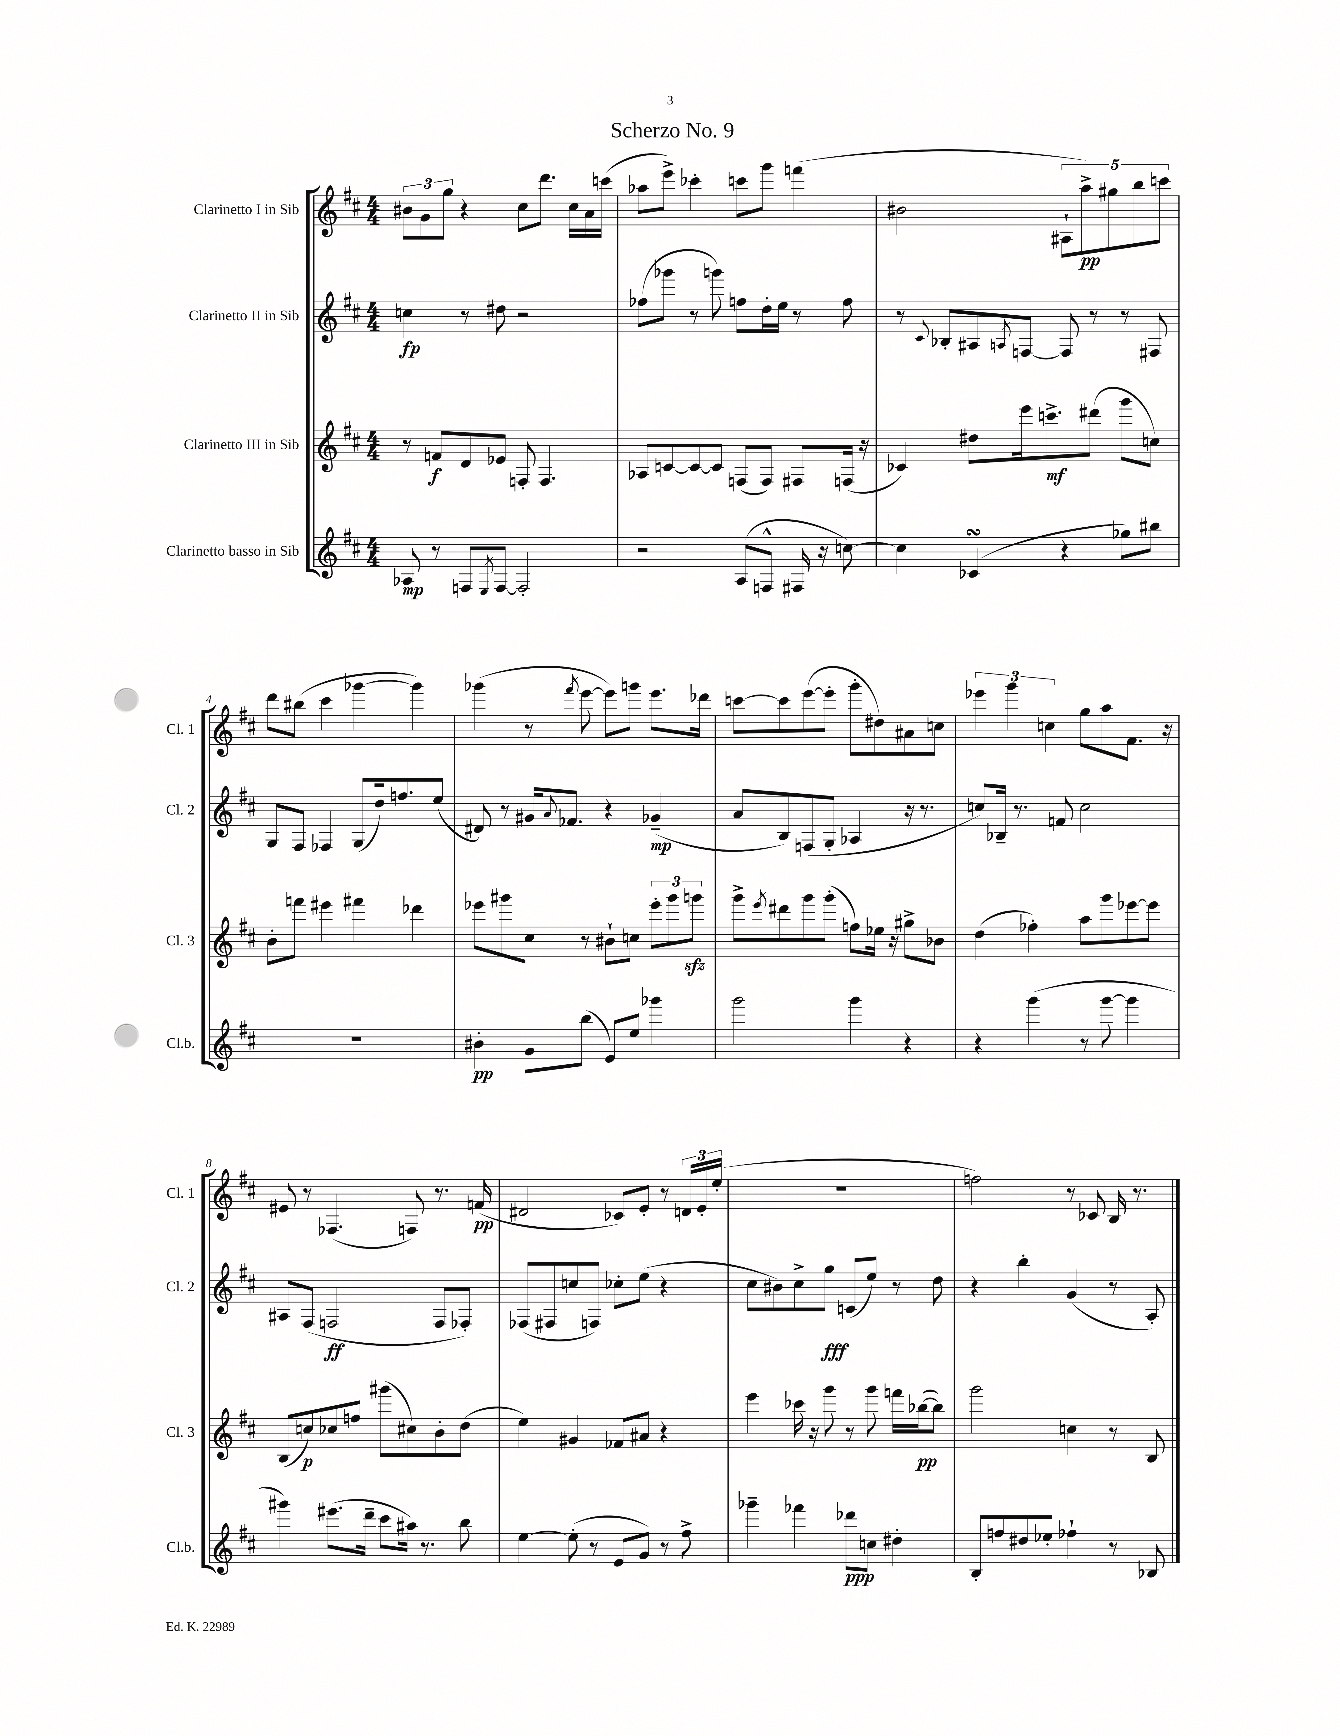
\header { title = "Scherzo No. 9" }
<<
\new StaffGroup <<
\new Staff = "s0" \with { instrumentName = "Clarinetto I in Sib" shortInstrumentName = "Cl. 1" } {
    \clef treble \key d \major \numericTimeSignature \time 4/4
    \tuplet 3/2 { bis'8 g'8 g''8 } r4 cis''8 d'''8. cis''16 a'16 c'''16( |
    aes''8 e'''8->) ces'''4-. c'''8 g'''8 f'''4( |
    bis'2 \tuplet 5/4 { ais8-! a''8->\pp) gis''8 b''8 c'''8 } |
    d'''8 bis''8( cis'''4 ges'''4~ ges'''4) |
    ges'''4( r8 \acciaccatura { fis'''8 } e'''8~ e'''8) g'''8 e'''8. des'''16 |
    c'''8~ c'''8 e'''8~( e'''8-. g'''8-. dis''8) ais'8 c''8 |
    \tuplet 3/2 { ees'''4 g'''4 c''4 } g''8 a''8 fis'8. r16 |
    eis'8 r8 fes4.( f8) r8. f'16\pp( |
    dis'2 ces'8) e'8-. r8 \tuplet 3/2 { d'16 e'16-. e''16-.( } |
    R1 |
    f''2) r8 ces'8 b16 r8. \bar "|." |
}
\new Staff = "s1" \with { instrumentName = "Clarinetto II in Sib" shortInstrumentName = "Cl. 2" } {
    \clef treble \key d \major \numericTimeSignature \time 4/4
    c''4\fp r8 dis''8 r2 |
    fes''8( ges'''8 r8 g'''8) f''8 d''16-. e''16 r8 f''8 |
    r8 \appoggiatura { cis'8 } bes8-. ais8 \acciaccatura { a8 } f8~ f8 r8 r8 fis8 |
    g8 fis8 fes4 g8( d''16) f''8. e''8( |
    dis'8) r8 gis'16 \appoggiatura { a'8 } fes'8. r4 ges'4--\mp( |
    a'8 b8) f8( g8-. aes4 r16 r8. |
    c''8) bes16-- r8. f'8 c''2 |
    ais8 fis8( f2\ff f8 fes8-.) |
    fes8( fis8 c''8 f8) ces''8-. e''8( r4 |
    cis''8 bis'8) cis''8-> g''8\fff c'8( e''8) r8 d''8 |
    r4 b''4-. g'4( r8 a8-.) \bar "|." |
}
\new Staff = "s2" \with { instrumentName = "Clarinetto III in Sib" shortInstrumentName = "Cl. 3" } {
    \clef treble \key d \major \numericTimeSignature \time 4/4
    r8 f'8\f d'8 ees'8 f8-. f4. |
    aes8 c'8~ c'8~ c'8 f8( f8) fis8 f16( r16 |
    ces'4) dis''8 e'''16 c'''8.->\mf dis'''8( g'''8 c''8) |
    b'8-. f'''8 eis'''4 fis'''4 des'''4 |
    ees'''8 gis'''8 cis''8 r8 bis'8-! c''8 \tuplet 3/2 { ees'''8-. gis'''8 g'''8\sfz } |
    g'''8-> \acciaccatura { e'''8 } dis'''8 g'''8 g'''8-.( f''8) ees''16 r16 gis''8-> bes'8 |
    d''4( fes''4-.) a''8 g'''8 ees'''8~ ees'''8 |
    b8( c''8\p) ces''8 f''8 gis'''8( cis''8) b'8-. d''8( |
    e''4) gis'4 fes'8 ais'8 r4 |
    e'''4 ces'''16 r16 g'''8 r8 g'''8 f'''16 bes''16~\pp( bes''8) |
    g'''2 c''4 r8 b8 \bar "|." |
}
\new Staff = "s3" \with { instrumentName = "Clarinetto basso in Sib" shortInstrumentName = "Cl.b." } {
    \clef treble \key d \major \numericTimeSignature \time 4/4
    aes8\mp r8 f8 \acciaccatura { e8 } f8~ f2-. |
    r2 a8( f8-^ fis16 r16 c''8~) |
    c''4 ces'4\turn( r4 ges''8) bis''8 |
    R1 |
    bis'4-.\pp g'8 b''8( e'8) e''8 ges'''4 |
    g'''2 g'''4 r4 |
    r4 g'''4( r8 g'''8~ g'''4 |
    gis'''4) eis'''8.( d'''16-- cis'''8 ais''16) r8. b''8 |
    e''4~ e''8-.( r8 e'8 g'8) r8 fis''8-> |
    ges'''4-- fes'''4 des'''8\ppp c''8 dis''4-. |
    b8-. f''8 dis''8 ees''8-. fes''4-! r8 bes8 \bar "|." |
}
>>
>>
